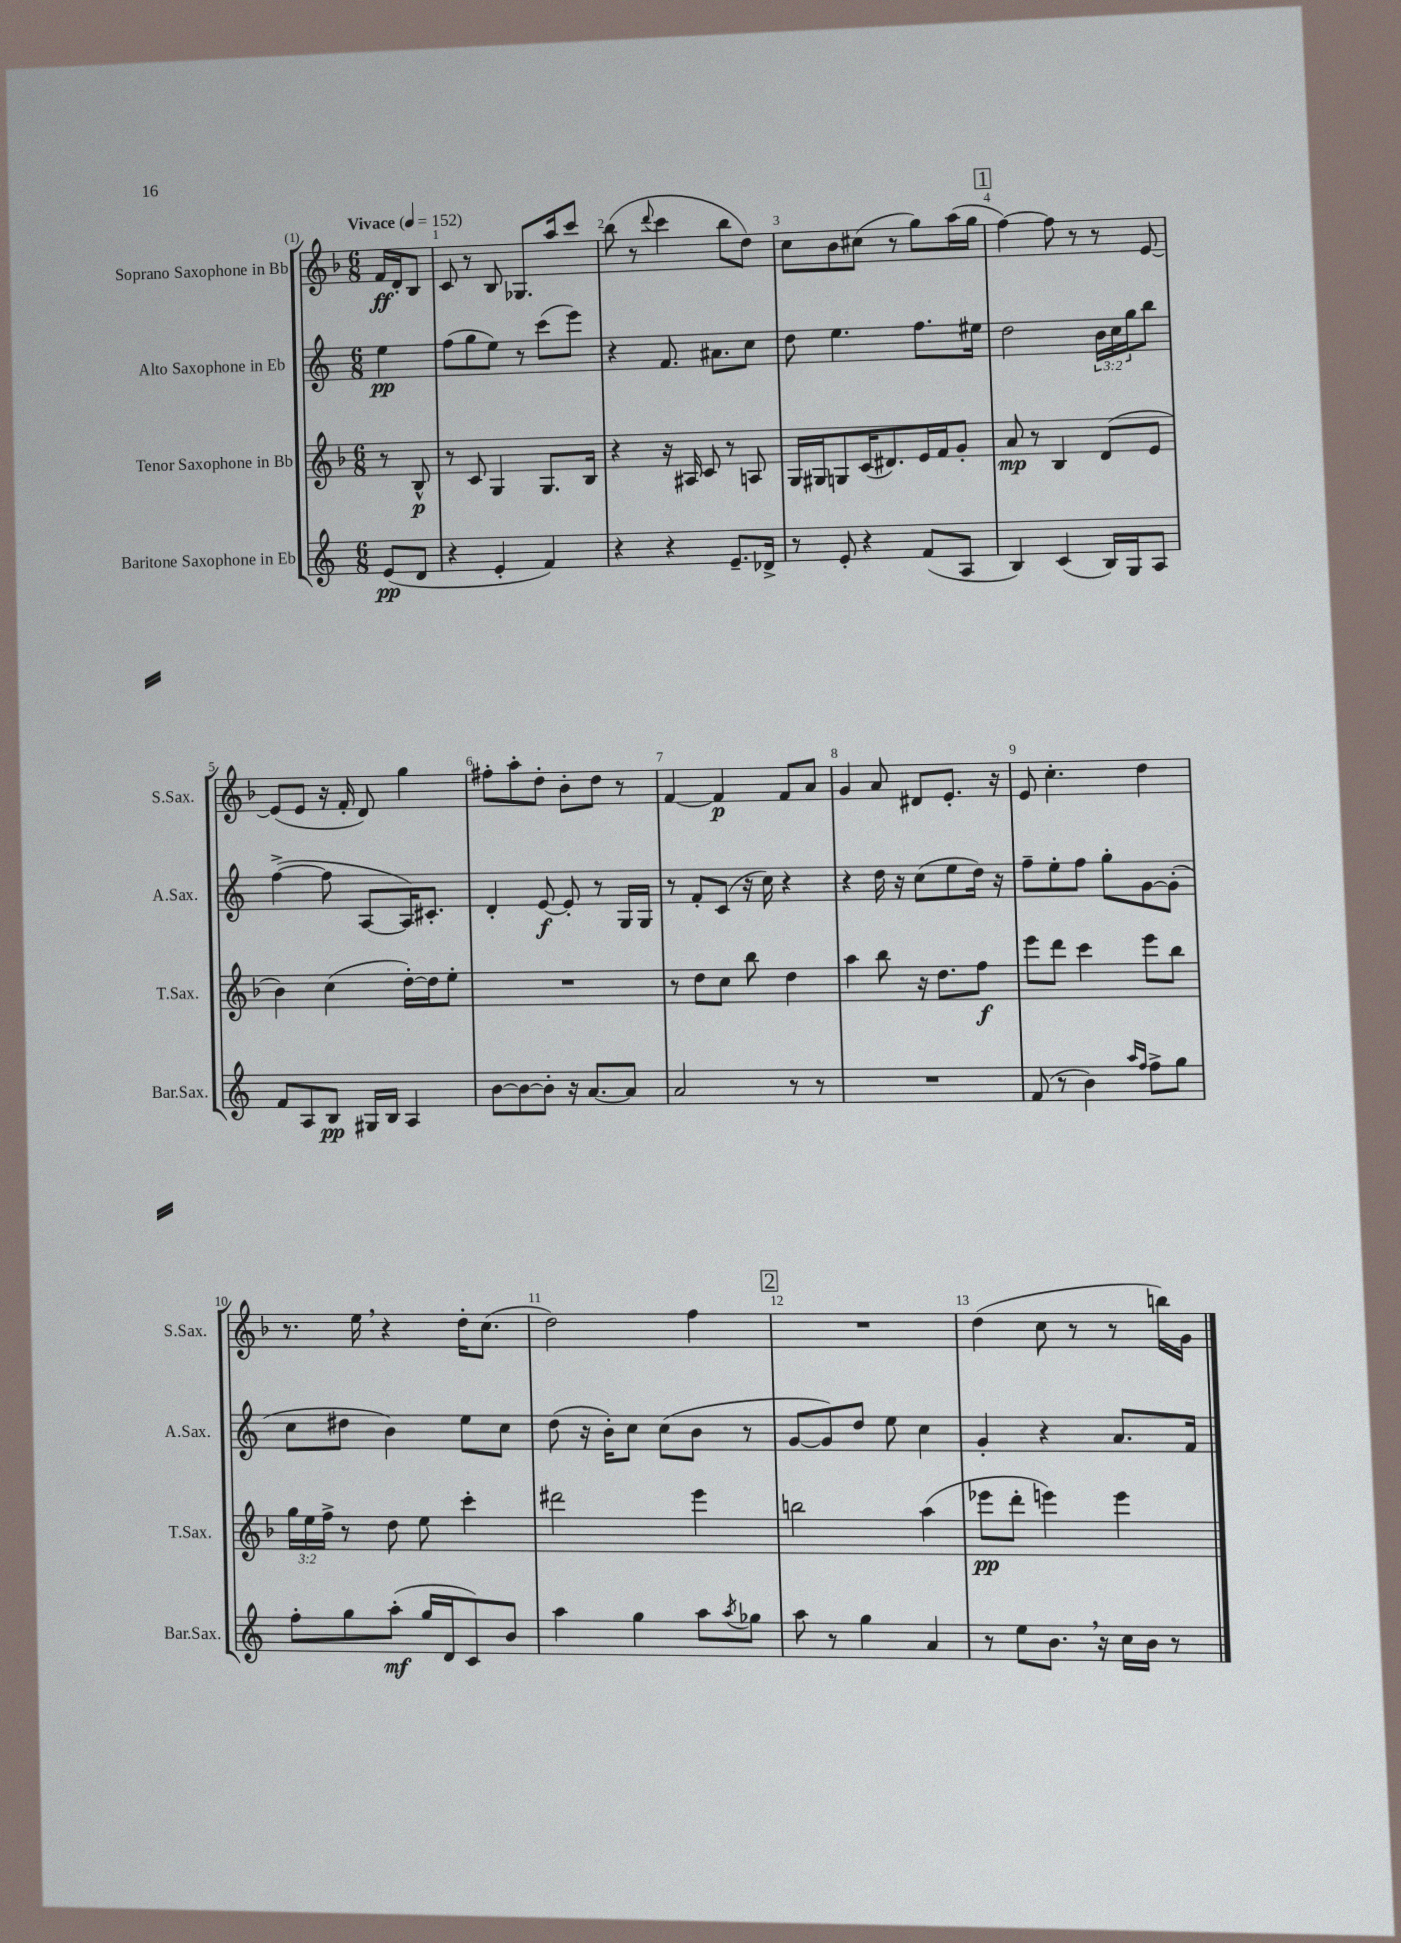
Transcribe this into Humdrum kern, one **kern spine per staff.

**kern	**kern	**kern	**kern
*staff4	*staff3	*staff2	*staff1
*clefG2	*clefG2	*clefG2	*clefG2
*k[]	*k[b-]	*k[]	*k[b-]
*M6/8	*M6/8	*M6/8	*M6/8
*MM152	*MM152	*MM152	*MM152
(8e	8r	4ee	16f
.	.	.	16d'
8d	8B-^^	.	8B-
=	=	=	=
4r	8r	(8ff	8c
.	8c	8gg	8r
4e'	4G	8ee)	8B-
.	.	8r	8.G-
4f)	8.G	(8ccc	.
.	.	.	16aa
.	.	8eee)	8ccc
.	16B-	.	.
=	=	=	=
4r	4r	4r	(8bb-
.	.	.	8r
.	.	.	8qqddd
4r	16r	8.f	4ccc
.	16A#	.	.
.	8c	.	.
.	.	8.a#	.
8.e~	8r	.	8bb-
.	8A	8cc	8dd)
16d-^	.	.	.
=	=	=	=
8r	16G	8dd	8cc
.	16G#	.	.
8e'	8G	4.ee	8b-
4r	(16c	.	(8cc#
.	8.d#)	.	.
.	.	.	8r
(8f	16e	8.ff	8gg)
.	16f	.	.
8A	8g'	.	(16aa
.	.	16ee#	16gg
=	=	=	=
4B)	8a	2dd	[4ff)
.	8r	.	.
(4c	4B-	.	8ff]
.	.	.	8r
16B)	(8d	24b	8r
.	.	24cc	.
16G	.	.	.
.	.	24gg	.
8A	8e	8bb	[8e
=	=	=	=
8f	4b-)	([4ff^	(8e]
8A	.	.	8e
8B	(4cc	8ff]	16r
.	.	.	16f'
16G#	.	[8A	8d)
16B	.	.	.
4A	[16dd')	16A])	4gg
.	16dd]	8.c#'	.
.	8ee'	.	.
=	=	=	=
[8b	2.r	4d'	8ff#'
8b_	.	.	8aa'
8b']	.	[8e	8dd'
16r	.	8e']	8b-'
[8.a	.	.	.
.	.	8r	8dd
8a]	.	16G	8r
.	.	16G	.
=	=	=	=
2a	8r	8r	[4f
.	8dd	8f'	.
.	8cc	(8c	4f]
.	8bb-	16r	.
.	.	16cc)	.
8r	4dd	4r	8f
8r	.	.	8a
=	=	=	=
2.r	4aa	4r	4g
.	8bb-	16dd	8a
.	.	16r	.
.	16r	(8cc	8d#
.	8.dd	.	.
.	.	8ee	8.e'
.	8ff	16dd)	.
.	.	16r	16r
=	=	=	=
(8f	8eee	8ff~	8e
8r	8ddd	8ee'	4.cc'
4b)	4ccc	8ff	.
.	.	8gg'	.
16qqaa	.	.	.
16qqff	.	.	.
8ff^	8eee	[8g	4dd
8gg	8bb-	(8g']	.
=	=	=	=
8ff'	24gg	8cc	8.r
.	24ee	.	.
.	24ff^	.	.
8gg	8r	8dd#	.
.	.	.	16ee
(8aa'	8dd	4b)	4r
16gg	8ee	.	.
16d	.	.	.
8c)	4ccc'	8ee	16dd'
.	.	.	(8.cc
8b	.	8cc	.
=	=	=	=
4aa	2ddd#	(8dd	2dd)
.	.	16r	.
.	.	16b')	.
4gg	.	8cc	.
.	.	(8cc	.
8aa	4eee	8b	4ff
8qaa	.	.	.
8gg-	.	8r	.
=	=	=	=
8aa	2bb	[8g	2.r
8r	.	8g])	.
4gg	.	8dd	.
.	.	8ee	.
4a	(4aa	4cc	.
=	=	=	=
8r	8eee-	4g'	(4dd
8ee	8ddd'	.	.
8.b	4eee)	4r	8cc
.	.	.	8r
16r	.	.	.
16cc	4eee	8.a	8r
16b	.	.	.
8r	.	.	16bb)
.	.	16f	16g
==	==	==	==
*-	*-	*-	*-
